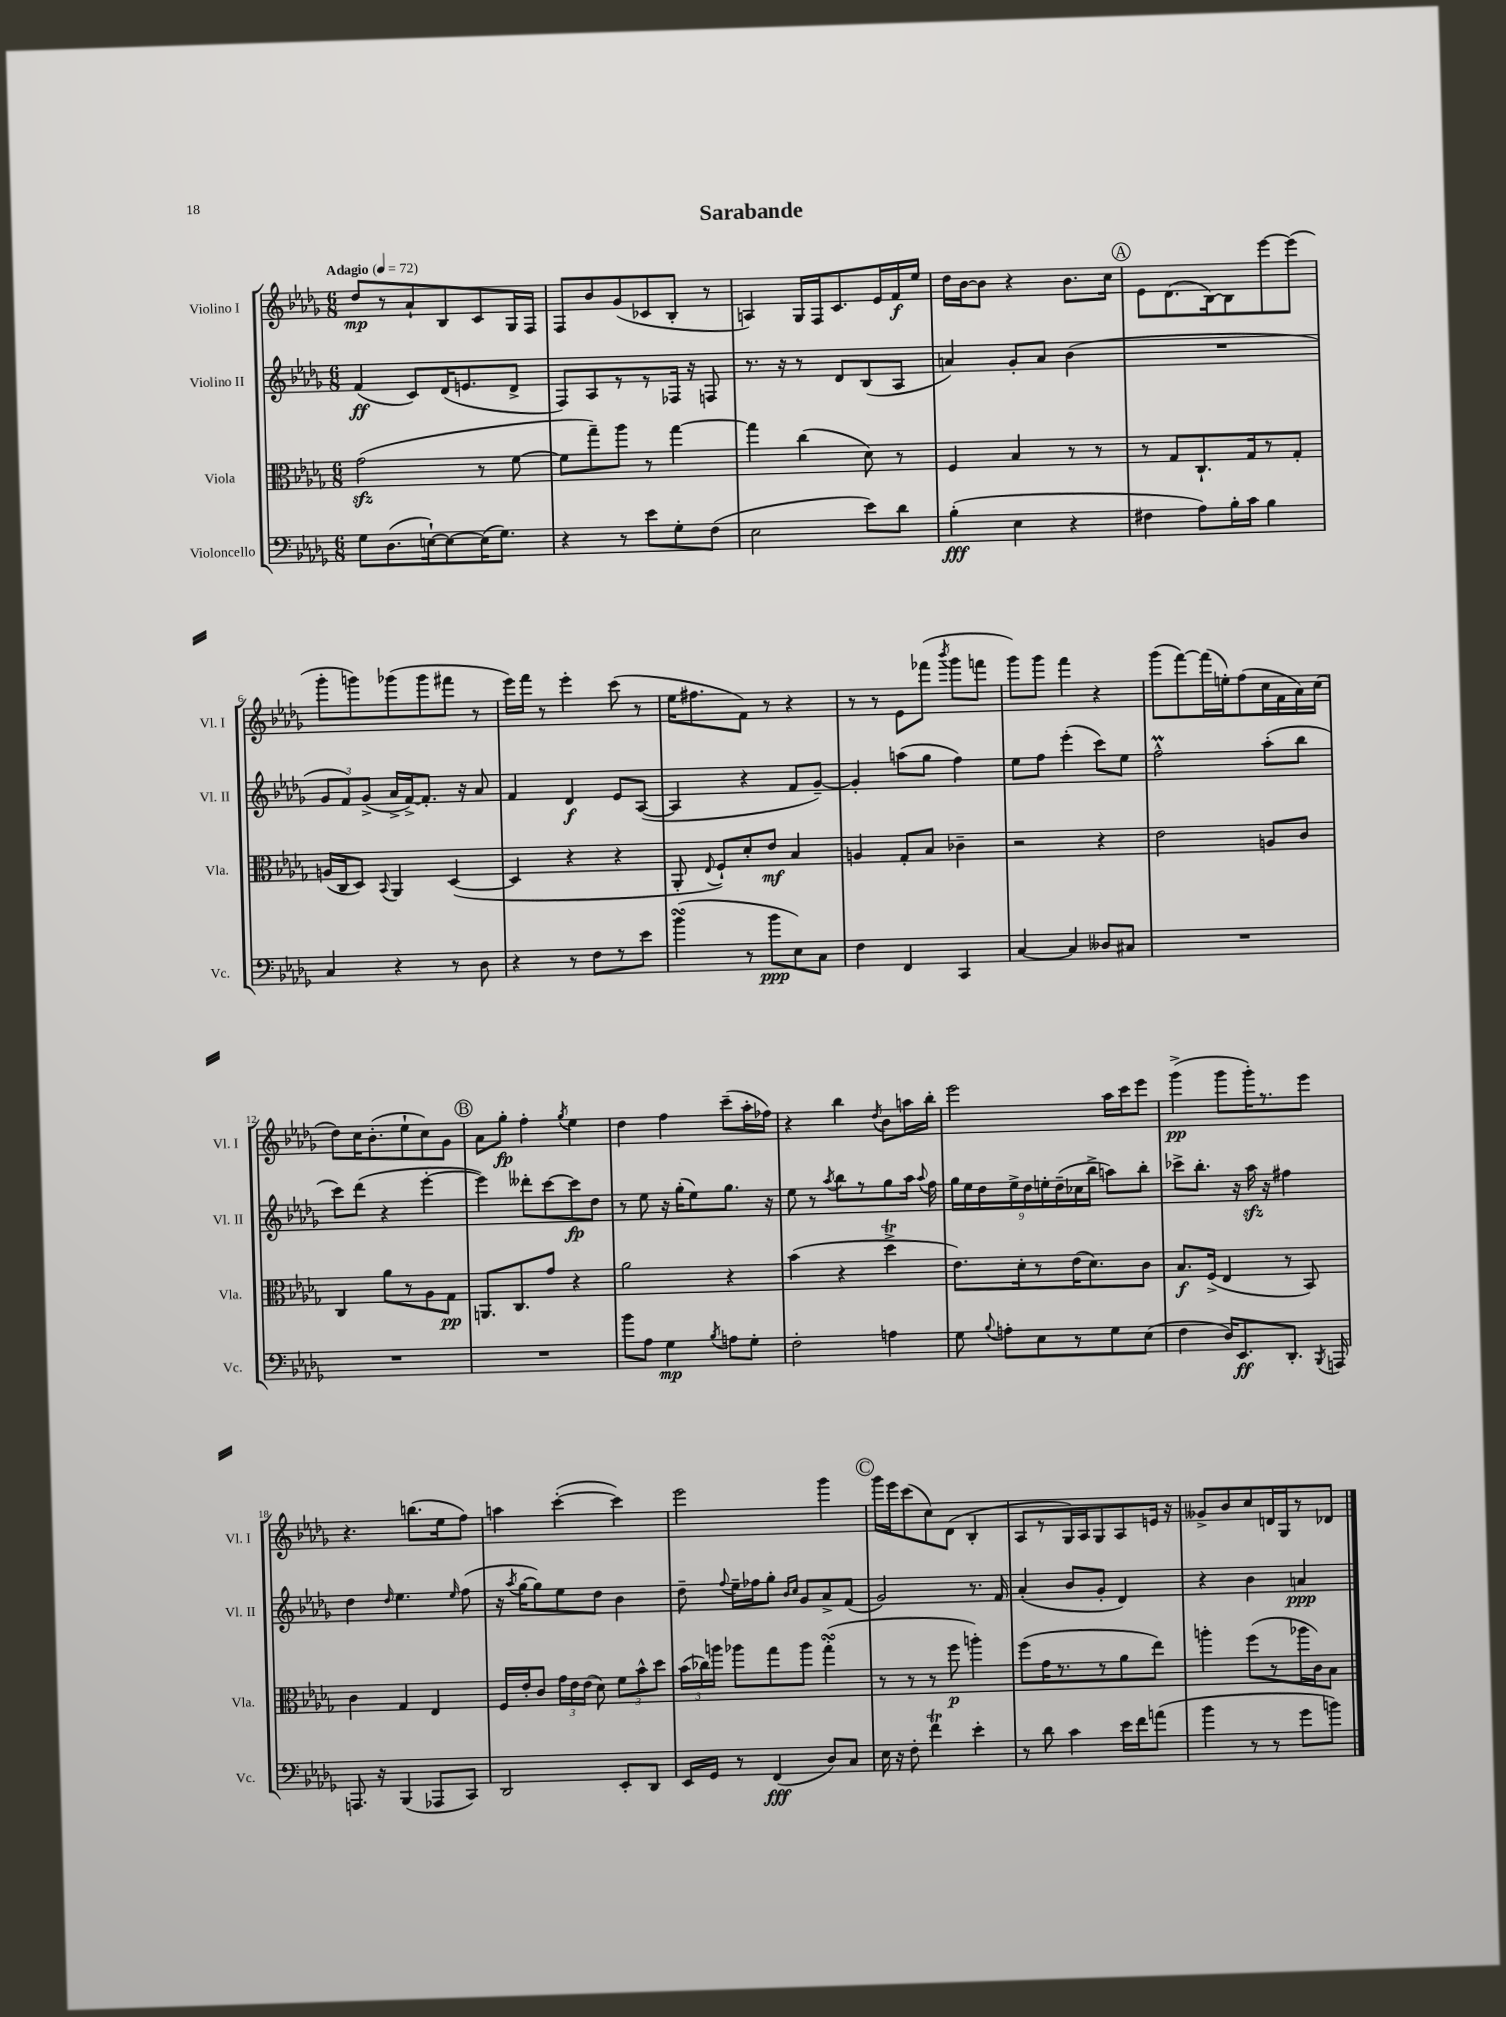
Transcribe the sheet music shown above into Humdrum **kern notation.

**kern	**dynam	**kern	**dynam	**kern	**dynam	**kern	**dynam
*part4	*part4	*part3	*part3	*part2	*part2	*part1	*part1
*staff4	*staff4	*staff3	*staff3	*staff2	*staff2	*staff1	*staff1
*I"Violoncello	*	*I"Viola	*	*I"Violino II	*	*I"Violino I	*
*I'Vc.	*	*I'Vla.	*	*I'Vl. II	*	*I'Vl. I	*
*clefF4	*	*clefC3	*	*clefG2	*	*clefG2	*
*k[b-e-a-d-g-]	*	*k[b-e-a-d-g-]	*	*k[b-e-a-d-g-]	*	*k[b-e-a-d-g-]	*
*M6/8	*	*M6/8	*	*M6/8	*	*M6/8	*
*MM72	*	*MM72	*	*MM72	*	*MM72	*
=1	=1	=1	=1	=1	=1	=1	=1
!	!	!	!	!	!	!LO:TX:a:B:t=Adagio	!
8G-\L	.	(2g-zz\	.	(4f/	ff	8dd-/L	mp
(8.D-\	.	.	.	.	.	8r	.
.	.	.	.	8c/L)	.	8a-`/	.
[16En`\k)	.	.	.	.	.	.	.
8E\_	.	.	.	(16d-/K	.	8B-/	.
.	.	.	.	8.en/	.	.	.
(16E\K]	.	8r	.	.	.	8c/	.
8.G-\J)	.	.	.	.	.	.	.
.	.	[8f\	.	8d-^/J	.	16G-/L	.
.	.	.	.	.	.	16F/JJ	.
=2	=2	=2	=2	=2	=2	=2	=2
4r	.	8f\L]	.	8F/L)	.	8F/L	.
.	.	8gg-~\)	.	8A-/	.	8b-/	.
8r	.	8aa-\J	.	8r	.	(8g-/	.
8e-\L	.	8r	.	8r	.	8c-X/	.
8G-'\	.	[4gg-\	.	16F-X/Jk	.	8B-'/J	.
.	.	.	.	16r	.	.	.
(8F\J	.	.	.	8Fn/	.	8r	.
=3	=3	=3	=3	=3	=3	=3	=3
2E-\	.	4gg-\]	.	8.r	.	4An/)	.
.	.	.	.	16r	.	.	.
.	.	(4cc\	.	8r	.	16G-/LL	.
.	.	.	.	.	.	16F/J	.
.	.	.	.	8d-/L	.	8.c/	.
8e-\L)	.	8d-\)	.	(8B-/	.	.	.
.	.	.	.	.	.	16e-/L	.
8d-\J	.	8r	.	8A-/J	.	16f/	f
.	.	.	.	.	.	16ee-/JJ	.
=4	=4	=4	=4	=4	=4	=4	=4
(4B-'\	fff	4F/	.	4an/)	.	16dd-\LL	.
.	.	.	.	.	.	[16b-\J	.
.	.	.	.	.	.	8b-\J]	.
4E-\	.	4B-/	.	8g-'/L	.	4r	.
.	.	.	.	8a/J	.	.	.
4r	.	8r	.	(4b-\	.	8.b-\L	.
.	.	8r	.	.	.	.	.
.	.	.	.	.	.	16cc\Jk	.
!!LO:REH:place=s1:t=A
=5	=5	=5	=5	=5	=5	=5	=5
4F#X\	.	8r	.	2.r	.	8e-\L	.
.	.	8G-/L	.	.	.	(8.d-\	.
8A-\L)	.	8.C`/	.	.	.	.	.
.	.	.	.	.	.	[16B-\k)	.
16B-'\L	.	.	.	.	.	8B-\]	.
16c\JJ	.	16G-/k	.	.	.	.	.
4B-\	.	8r	.	.	.	[8eee-\	.
.	.	8G-'/J	.	.	.	(8eee-\J]	.
!!LO:LB:g=z
=6	=6	=6	=6	=6	=6	=6	=6
4C/	.	(16An/LL	.	12g-/L	.	8ggg-'\L	.
.	.	16C/J	.	.	.	.	.
.	.	.	.	12f/)	.	.	.
.	.	8D-/J)	.	.	.	8gggn\)	.
.	.	.	.	(12g-^/J	.	.	.
.	.	8qqBB-/	.	.	.	.	.
4r	.	4AA-/	.	16a-^/LL	.	(8ggg-X\	.
.	.	.	.	[16f^/J)	.	.	.
.	.	.	.	8.f'/J]	.	8ggg-\	.
8r	.	([4D-/	.	.	.	8fff#X\J	.
.	.	.	.	16r	.	.	.
8D-\	.	.	.	8a-/	.	8r	.
=7	=7	=7	=7	=7	=7	=7	=7
4r	.	4D-/]	.	4f/	.	16eee-\LL)	.
.	.	.	.	.	.	16fff\JJ	.
.	.	.	.	.	.	8r	.
8r	.	4r	.	4d-/	f	4eee-'\	.
8F\L	.	.	.	.	.	.	.
8r	.	4r	.	8e-/L	.	(8ccc\	.
8e-\J	.	.	.	([8A-/J	.	8r	.
=8	=8	=8	=8	=8	=8	=8	=8
(4b-sSSS\	.	8AA-'/	.	4A-/]	.	16ee-\KL	.
.	.	.	.	.	.	8.ff#X\	.
.	.	8qqE-/	.	.	.	.	.
.	.	8F`/L)	.	.	.	.	.
8r	.	8d-'/	.	4r	.	8f\J)	.
8b-\L	ppp	8e-/J	mf	.	.	8r	.
8E-\)	.	4B-/	.	8f/L	.	4r	.
8C\J	.	.	.	[8g-~/J)	.	.	.
=9	=9	=9	=9	=9	=9	=9	=9
4F\	.	4An/	.	4g-'/]	.	8r	.
.	.	.	.	.	.	8r	.
4FF/	.	8G-'/L	.	(8aan\L	.	8e-\L	.
.	.	8B-/J	.	8gg-\J	.	(8fff-X\J	.
.	.	.	.	.	.	8qbbb-/	.
4CC/	.	4c-X~\	.	4ff\)	.	8ggg-\L	.
.	.	.	.	.	.	8fffn\J	.
=10	=10	=10	=10	=10	=10	=10	=10
[4C/	.	2r	.	8ee-\L	.	8ggg-\L)	.
.	.	.	.	8ff\J	.	8ggg-\J	.
4C/]	.	.	.	(4eee-'\	.	4fff\	.
8D--X/L	.	4r	.	8ccc\L)	.	4r	.
8C#X/J	.	.	.	8ee-\J	.	.	.
=11	=11	=11	=11	=11	=11	=11	=11
2.r	.	2e-\	.	2ffm^^\	.	(8ggg-\L	.
.	.	.	.	.	.	[8fff\)	.
.	.	.	.	.	.	(16fff\L]	.
.	.	.	.	.	.	16een'\J)	.
.	.	.	.	.	.	(8ff\	.
.	.	8An/L	.	(8aa-'\L	.	16cc\L	.
.	.	.	.	.	.	16f\	.
.	.	8c/J	.	8bb-\J	.	16a-\)	.
.	.	.	.	.	.	(16cc\JJ	.
!!LO:LB:g=z
=12	=12	=12	=12	=12	=12	=12	=12
2.r	.	4C/	.	8ccc\L)	.	8dd-\L)	.
.	.	.	.	(8ddd-\J	.	16cc\K	.
.	.	.	.	.	.	(8.b-'\	.
.	.	8a-\L	.	4r	.	.	.
.	.	8r	.	.	.	8ee-`\	.
.	.	8A-\	.	[4eee-'\	.	8cc\)	.
.	.	8G-\J	pp	.	.	8g-\J	.
!!LO:REH:place=s1:t=B
=13	=13	=13	=13	=13	=13	=13	=13
2.r	.	8.AAn/L	.	4eee-\])	.	8a-\L	.
.	.	.	.	.	.	8gg-'\J	fp
.	.	8.C/	.	.	.	.	.
.	.	.	.	8ddd--X'\L	.	4ff'\	.
.	.	8g-/J	.	[8ccc\	.	.	.
.	.	.	.	.	.	8qgg-/	.
.	.	4r	.	8ccc\]	fp	4ee-\	.
.	.	.	.	8dd-\J	.	.	.
=14	=14	=14	=14	=14	=14	=14	=14
8b-\L	.	2a-\	.	8r	.	4dd-\	.
8A-\J	.	.	.	8ee-\	.	.	.
4G-\	mp	.	.	16r	.	4ff\	.
.	.	.	.	(16gg-'\KL	.	.	.
.	.	.	.	8ee-\)	.	.	.
8qB-/	.	.	.	.	.	.	.
8An\L	.	4r	.	8.gg-\J	.	(8ccc~\L	.
8G-'\J	.	.	.	.	.	16aa-'\L	.
.	.	.	.	16r	.	16ff-X\JJ)	.
=15	=15	=15	=15	=15	=15	=15	=15
2F'\	.	(4b-\	.	8ee-\	.	4r	.
.	.	.	.	8r	.	.	.
.	.	.	.	8qaa-/	.	.	.
.	.	4r	.	8bb-\L	.	4bb-\	.
.	.	.	.	8r	.	.	.
.	.	.	.	.	.	8qdd-/	.
4An\	.	4dd-T^\	.	8gg-\	.	8b-\L	.
.	.	.	.	16aa-\Jk	.	16aan\L	.
.	.	.	.	8qqaa-/	.	.	.
.	.	.	.	16ff\	.	16bb-'\JJ	.
=16	=16	=16	=16	=16	=16	=16	=16
8G-\	.	8.e-\L)	.	18gg-\LL	.	2eee-\	.
.	.	.	.	18ee-\	.	.	.
.	.	.	.	18dd-\	.	.	.
8qqB-/	.	.	.	.	.	.	.
8An'\L	.	.	.	.	.	.	.
.	.	.	.	18ee-^\	.	.	.
.	.	16d-'\k	.	.	.	.	.
.	.	.	.	18dd-\	.	.	.
8E-\	.	8r	.	.	.	.	.
.	.	.	.	18een'\	.	.	.
.	.	.	.	(18dd-~\	.	.	.
8r	.	(16e-\K	.	.	.	.	.
.	.	.	.	18cc-X\	.	.	.
.	.	8.d-\)	.	.	.	.	.
.	.	.	.	18bb-^\JJ	.	.	.
8G-\	.	.	.	8aan\L)	.	16aa-\LL	.
.	.	.	.	.	.	16ccc\J	.
(8E-\J	.	8c\J	.	8bb-'\J	.	8eee-\J	.
=17	=17	=17	=17	=17	=17	=17	=17
4F\	.	8.B-/L	f	8ccc-X^\L	.	(4ggg-^\	pp
.	.	.	.	8.bb-'\J	.	.	.
.	.	(16F^/Jk	.	.	.	.	.
16D-/KL)	.	4E-/	.	.	.	8ggg-\L	.
8.EE-/	ff	.	.	16r	.	.	.
.	.	.	.	16aa-zz\	.	16ggg-'\K)	.
.	.	.	.	16r	.	8.r	.
8.DD-'/J	.	8r	.	4ff#X\	.	.	.
.	.	8BB-/)	.	.	.	8eee-\J	.
8qBBB-/	.	.	.	.	.	.	.
16AAAn/	.	.	.	.	.	.	.
!!LO:LB:g=z
=18	=18	=18	=18	=18	=18	=18	=18
8.AAAn/	.	4c\	.	4dd-\	.	4.r	.
16r	.	.	.	.	.	.	.
.	.	.	.	16qqdd-/	.	.	.
(4BBB-/	.	4G-/	.	4.ee-\	.	.	.
.	.	.	.	.	.	(8.bbn\L	.
8AAA-X/L	.	4E-/	.	.	.	.	.
.	.	.	.	.	.	16ee-\k	.
.	.	.	.	16qqee-/	.	.	.
8CC/J)	.	.	.	(8ff\	.	8ff\J)	.
=19	=19	=19	=19	=19	=19	=19	=19
2DD-/	.	16F/LL	.	16r	.	4aan\	.
.	.	.	.	8qaa-/	.	.	.
.	.	16e-'/J	.	[16gg-\KL	.	.	.
.	.	8c/J	.	8gg-\])	.	.	.
.	.	24g-\LL	.	8ee-\	.	([4ccc'\	.
.	.	24e-\	.	.	.	.	.
.	.	(24e-\JJ	.	.	.	.	.
.	.	8d-\)	.	8dd-\J	.	.	.
8EE-'/L	.	12f\L	.	4b-\	.	4ccc\])	.
.	.	12b-^^\	.	.	.	.	.
8DD-/J	.	.	.	.	.	.	.
.	.	12dd-\J	.	.	.	.	.
=20	=20	=20	=20	=20	=20	=20	=20
16EE-/LL	.	(24b-\LL	.	8dd-~\	.	2eee-\	.
.	.	24cc-X\)	.	.	.	.	.
16GG-/JJ	.	.	.	.	.	.	.
.	.	24aan\JJ	.	.	.	.	.
.	.	.	.	8qqff/	.	.	.
8r	.	8aa-X\L	.	16ee-~\LL	.	.	.
.	.	.	.	16ff-X\J	.	.	.
(4FF/	fff	8gg-\	.	8gg-'\J	.	.	.
.	.	.	.	16qqb-/LL	.	.	.
.	.	.	.	16qqcc/JJ	.	.	.
.	.	8aa-\J	.	8g-/L	.	.	.
8D-/L)	.	(4gg-sSSs'\	.	8a-^/	.	4ggg-\	.
8C/J	.	.	.	(8f/J	.	.	.
!!LO:REH:place=s1:t=C
=21	=21	=21	=21	=21	=21	=21	=21
16E-\	.	8r	.	2g-/)	.	16ggg-\LL	.
16r	.	.	.	.	.	16eee-\J	.
8F'\	.	8r	.	.	.	(8ccc\	.
4ft\	.	8r	.	.	.	8cc\)	.
.	.	8ff\	p	.	.	(8d-\J	.
4e-'\	.	4aan'\)	.	8.r	.	4B-'/	.
.	.	.	.	16f/	.	.	.
=22	=22	=22	=22	=22	=22	=22	=22
8r	.	(8ff\L	.	(4a-'/	.	8A-/L	.
8d-\	.	16g-\K	.	.	.	8r	.
.	.	8.r	.	.	.	.	.
4c\	.	.	.	8b-/L	.	16G-/L)	.
.	.	.	.	.	.	16A-/J	.
.	.	8r	.	8g-'/J	.	8G-/	.
16e-\LL	.	8a-\	.	4d-/)	.	8A-/	.
16f\J	.	.	.	.	.	.	.
(8an\J	.	8ee-\J)	.	.	.	16en/Jk	.
.	.	.	.	.	.	16r	.
=23	=23	=23	=23	=23	=23	=23	=23
4b-\	.	4aan'\	.	4r	.	8g--X^/L	.
.	.	.	.	.	.	8b-/	.
8r	.	(8ff\L	.	4b-\	.	8cc/	.
8r	.	8r	.	.	.	16dn/L	.
.	.	.	.	.	.	16G-/J	.
8g-\L	.	16aa-X\L	.	4an/	ppp	8r	.
.	.	16c\J)	.	.	.	.	.
8bn\J)	.	8B-\J	.	.	.	8d-X/J	.
==	==	==	==	==	==	==	==
*-	*-	*-	*-	*-	*-	*-	*-
